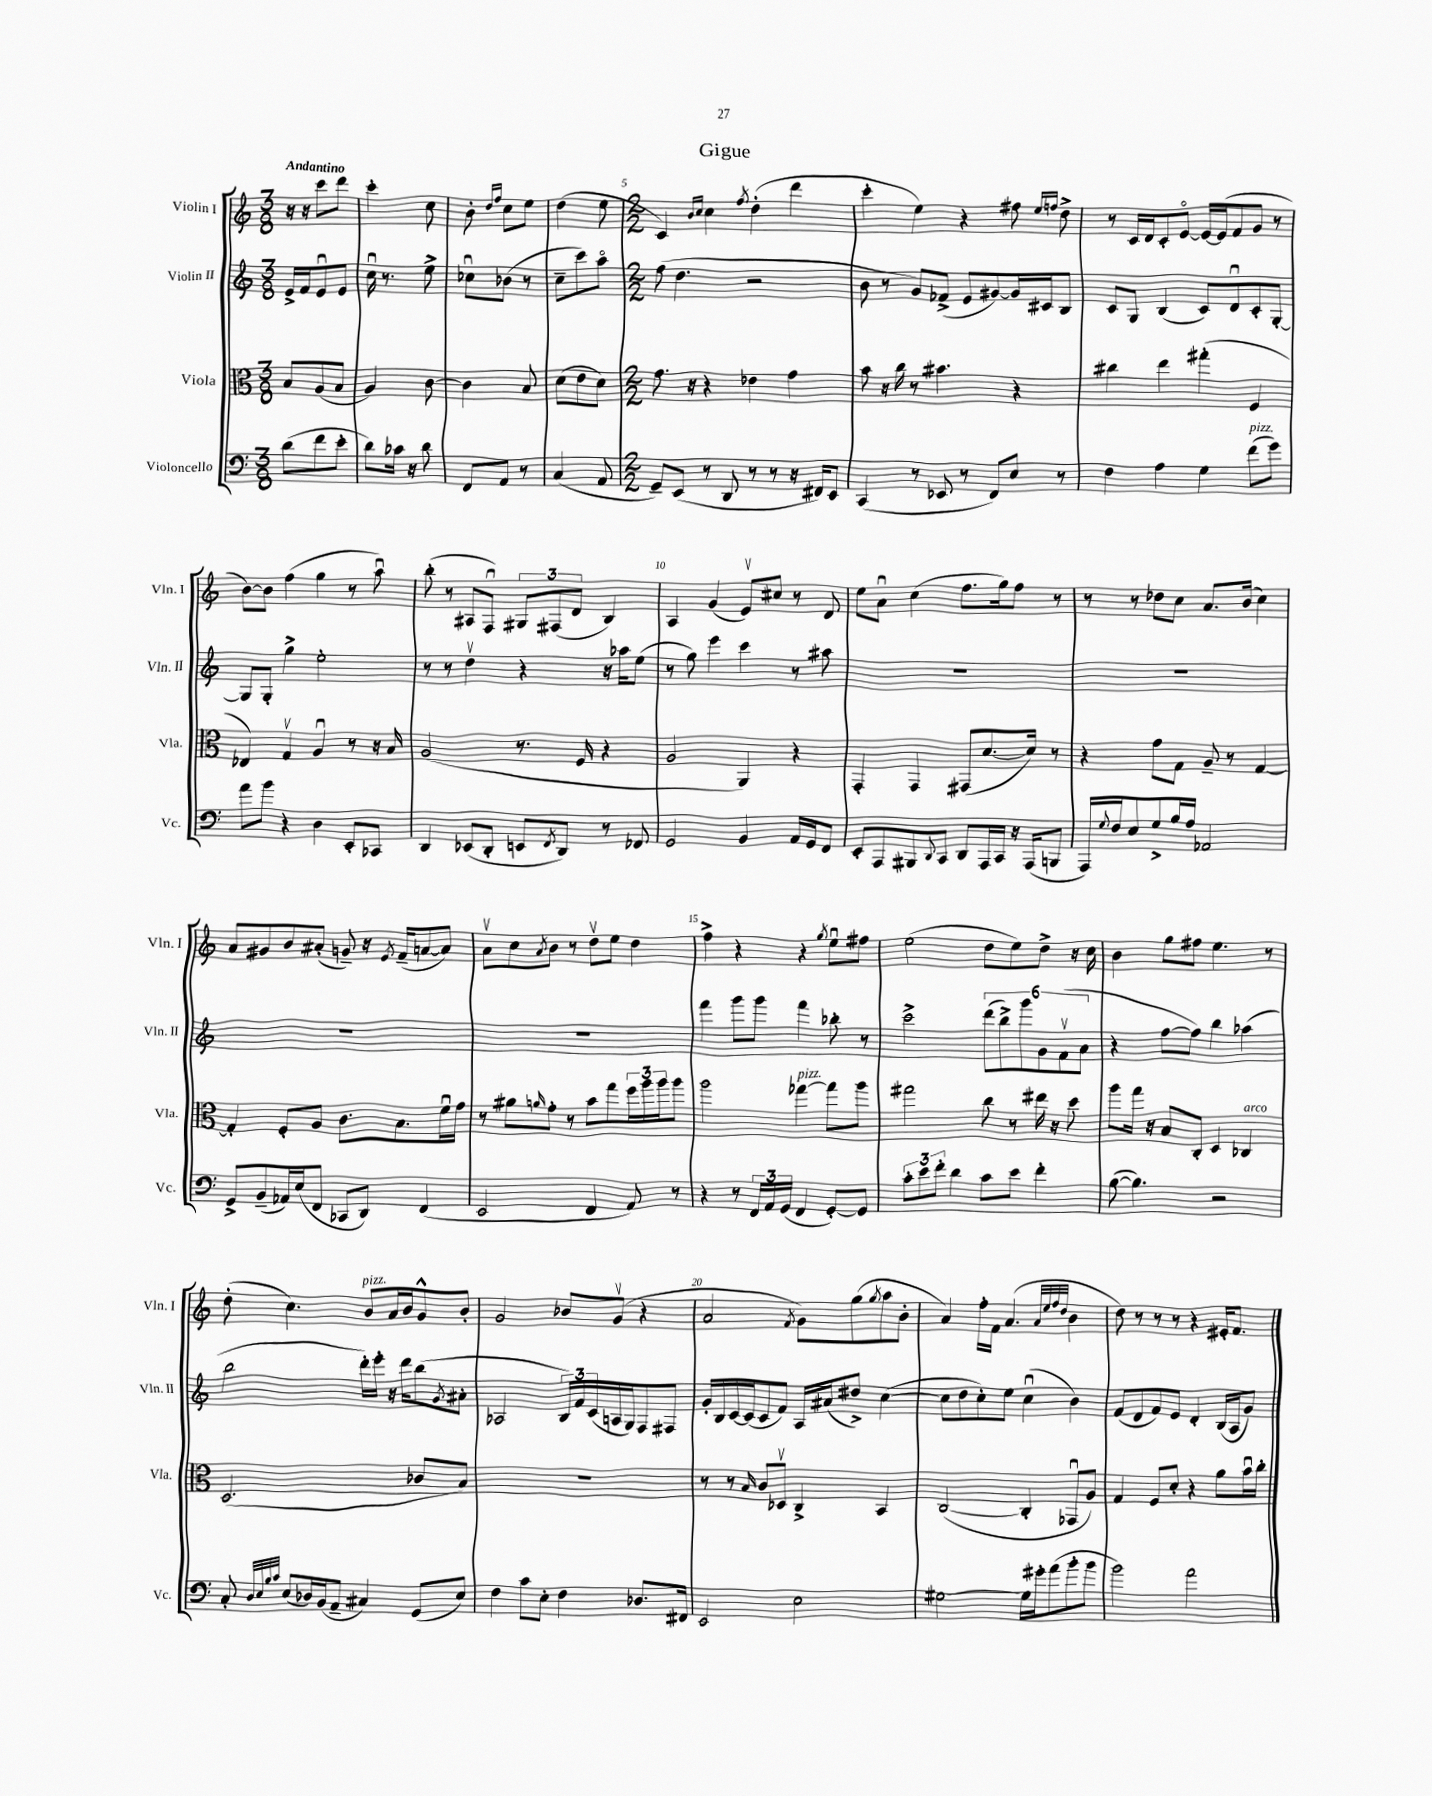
\header { title = "Gigue" }
<<
\new StaffGroup <<
\new Staff = "s0" \with { instrumentName = "Violin I" shortInstrumentName = "Vln. I" } {
    \clef treble \key c \major \numericTimeSignature \time 3/8 \tempo "Andantino"
    r16 r16 c'''8 d'''8 |
    c'''4-. c''8 |
    b'8-. \grace { d''16 f''16 } c''8 e''8 |
    d''4( e''8 |
    \numericTimeSignature \time 2/2 c'4) \grace { b'16 c''16 } c''4 \acciaccatura { f''8 } d''4-.( d'''4 |
    c'''4-. e''4) r4 fis''8 \grace { e''16 f''16 } d''8-> |
    r8 c'16 d'16 c'8-. e'8~\flageolet e'16~ e'16( f'8 g'8 r8 |
    b'8~) b'8 f''4( g''4 r8 a''8\downbow) |
    b''8-.( r8 ais8 f8\downbow) \tuplet 3/2 { gis8 fis8( d'8 } b4) |
    a4 g'4( e'8\upbow) cis''8 r8 d'8 |
    e''8 a'8\downbow c''4( f''8. g''16) f''8 r8 |
    r8 r8 des''8 c''8 a'8. b'16( c''4) |
    a'8 gis'8 b'8 ais'8-.( g'8--) r16 \acciaccatura { e'8 } f'16--( a'8~ a'8) |
    a'8\upbow c''8 \acciaccatura { a'8 } b'8 r8 d''8\upbow e''8 d''4 |
    f''4-> r4 r4 \acciaccatura { g''8 } e''8\downbow fis''8 |
    e''2( d''8 e''8) d''8-> r16 c''16 |
    b'4 g''8 fis''8 e''4. r8 |
    d''8-.( c''4.) b'8^\markup { \italic "pizz." } a'16 b'16 g'8-^ b'8-. |
    g'2 bes'8 g'8\upbow( r4 |
    a'2 \acciaccatura { f'8 } g'8) g''8( \acciaccatura { g''8 } a''8 b'8-. |
    a'4) f''16-. f'16 a'4.( \grace { a'32 e''32 f''32 d''32 } b'4 |
    d''8) r8 r8 r8 r4 eis'16-. f'8. \bar "|." |
}
\new Staff = "s1" \with { instrumentName = "Violin II" shortInstrumentName = "Vln. II" } {
    \clef treble \key c \major \numericTimeSignature \time 3/8
    e'16-> f'16 e'8\downbow e'8 |
    c''16\downbow r8. e''8-> |
    ces''8\downbow bes'8( r8 |
    c''8-- c'''8) a''8\flageolet |
    \numericTimeSignature \time 2/2 f''8( d''4. r2 |
    b'8 r8 g'8) fes'8->( e'8 gis'8~) gis'16 cis'16 b8 |
    c'8 g8 b4( c'8) d'8\downbow c'8-. g8~-. |
    g8 g8-. g''4-> e''2-. |
    r8 r8 d''4\upbow r4 r16 aes''16 e''8( |
    r8 g''8) e'''4 c'''4 r8 ais''8 |
    R1 |
    R1 |
    R1 |
    R1 |
    f'''4 g'''8 g'''8 f'''4 bes''8-. r8 |
    c'''2-> \tuplet 6/4 { d'''8( b''8->) g'''8 g'8 f'8\upbow( a'8 } |
    r4 f''8~ f''8) b''4 aes''4( |
    b''2 d'''16-.) e'''16-. r16 d'''16 b''8( \acciaccatura { g'8 } ais'8-. |
    aes2 \tuplet 3/2 { b16) f'16 c'16( } a16 g16) f8 fis8 |
    g'16-. b16 c'16~ c'16( c'8 f'8) a16 ais'16( dis''8->) c''4~( |
    c''8 d''8 c''8-.) e''8 c''4\downbow( b'4) |
    f'8( d'8 f'8) e'8 d'4-. b16( a16 g'8) \bar "|." |
}
\new Staff = "s2" \with { instrumentName = "Viola" shortInstrumentName = "Vla." } {
    \clef alto \key c \major \numericTimeSignature \time 3/8
    b8 a8( b8 |
    a4) c'8~ |
    c'4 b8 |
    d'8( e'8 d'8) |
    \numericTimeSignature \time 2/2 g'8. r16 r4 ees'4 g'4 |
    b'8 r16 c''16 r8 bis'4. r4 |
    cis''4 e''4 gis''4-.( f4 |
    ees4) g4\upbow a4\downbow r8 r16 b16 |
    a2( r8. f16 r4 |
    a2 a,4) r4 |
    g,4-. g,4 gis,8( d'8.~ d'16) r8 |
    r4 g'8 g8 a8-- r8 g4~ |
    g4-. f8-. a8 c'8. b8. f'16\downbow g'16 |
    r8 ais'8 \grace { a'16 } g'8-. r8 b'8 g''8 \tuplet 3/2 { f''16 a''16 a''16 } a''8 |
    a''2 ges''4~^\markup { \italic "pizz." } ges''8 a''8 |
    gis''2 c''8 r8 eis''16 r16 d''8 |
    a''8 g''16 r16 b8 c8-. d4 ces4^\markup { \italic "arco" } |
    d2.( ces'8 b8) |
    R1 |
    r8 r8 \grace { b16 } c'8 des8\upbow c4-> b,4 |
    c2~( c4-. ges,8\downbow a8) |
    g4 f8 d'8-. r4 a'8 b'16\downbow c''16-. \bar "|." |
}
\new Staff = "s3" \with { instrumentName = "Violoncello" shortInstrumentName = "Vc." } {
    \clef bass \key c \major \numericTimeSignature \time 3/8
    d'8( f'8 e'8-. |
    d'8) ces'16 r16 d'8 |
    f,8 a,8 r8 |
    c4( a,8 |
    \numericTimeSignature \time 2/2 g,8--) e,8( r8 d,8 r8 r8 r16 fis,16) e,8 |
    c,4( r8 ees,8 r8 f,8) e8 r8 |
    f4 a4 g4 f'8^\markup { \italic "pizz." }( g'8) |
    a'8 b'8 r4 d4 e,8-. ces,8 |
    d,4 ees,8( d,8-. e,8 \acciaccatura { f,8 } d,8) r8 fes,8 |
    g,2 b,4 a,16 g,16 f,8 |
    e,8-. a,,8 bis,,8 \appoggiatura { d,8 } c,8 d,8 a,,16 c,16 r16 a,,16( b,,8 |
    a,,16) \appoggiatura { g8 } f16 e8 g8-> b16 a16 aes,2 |
    g,8-> b,8--( aes,16) e16( f,8 ces,8 d,8) f,4( |
    e,2 f,4 a,8) r8 |
    r4 r8 \tuplet 3/2 { f,16 a,16 g,16( } f,4 g,8~-.) g,8 |
    \tuplet 3/2 { c'8-. e'8 f'8-. } d'4 c'8 e'8 f'4-. |
    b8~( b4.) r2 |
    c8-. \grace { d32 e32 b32 c'32 } e8( des16) b,16( a,8-- cis4) g,8( e8) |
    f4 c'8 e8-. f4 des8. fis,16 |
    e,2 e2 |
    gis2~ gis16 gis'16-. a'8( b'8-. b'8 |
    b'2) a'2 \bar "|." |
}
>>
>>
\layout { \context { \Score \override BarNumber.break-visibility = ##(#f #t #t) barNumberVisibility = #(every-nth-bar-number-visible 5) } }
